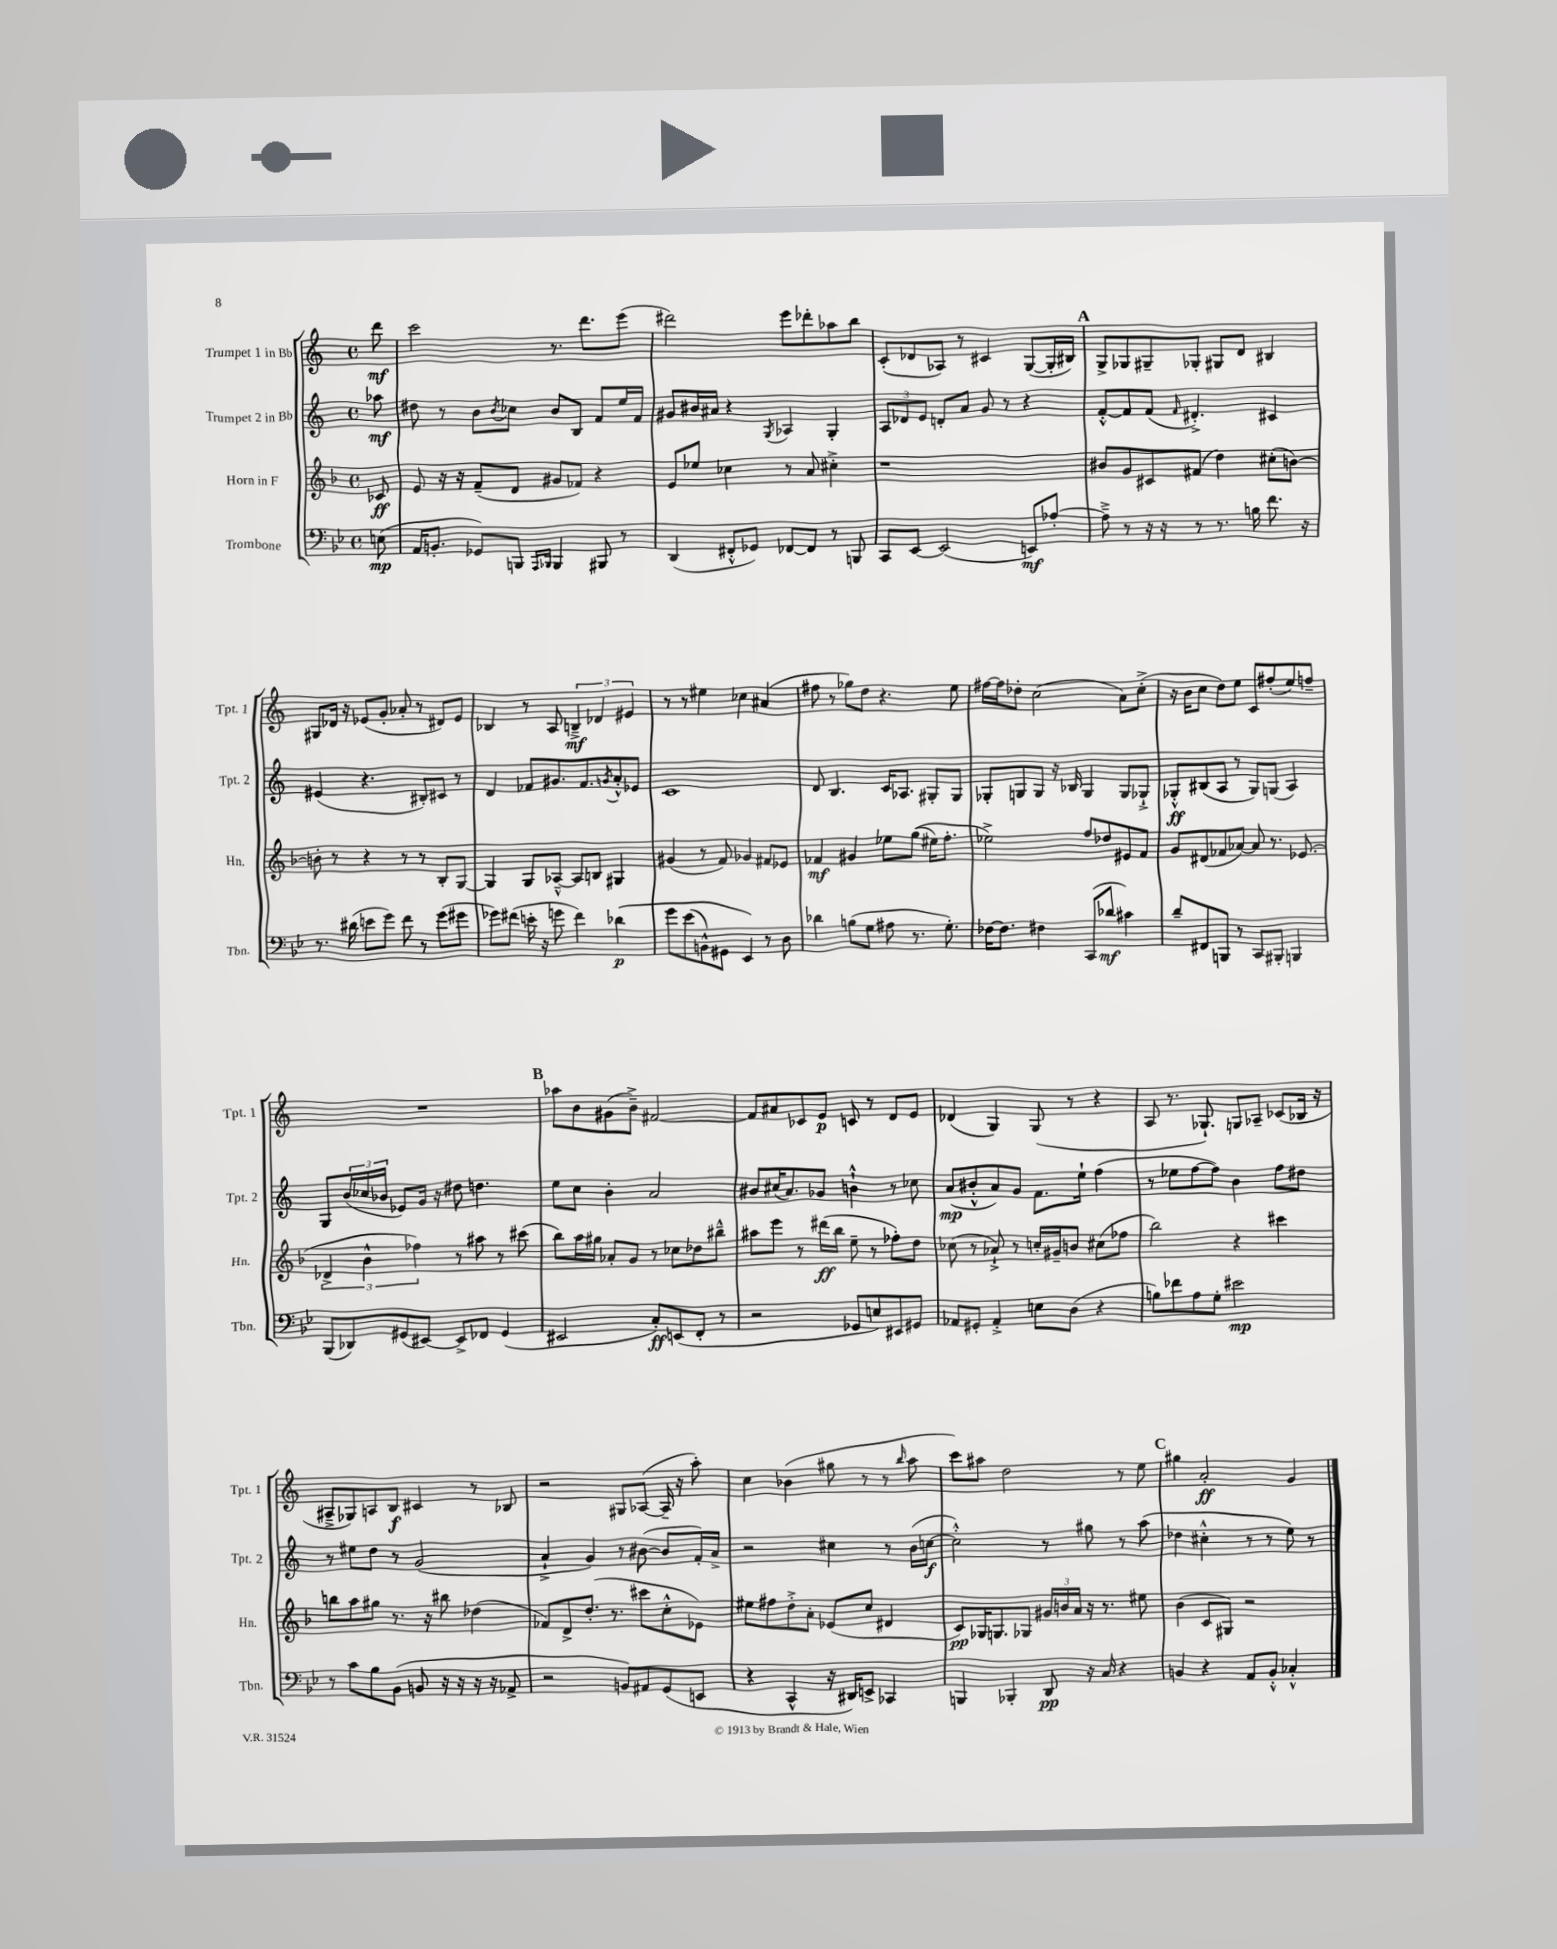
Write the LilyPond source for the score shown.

<<
\new StaffGroup <<
\new Staff = "s0" \with { instrumentName = "Trumpet 1 in Bb" shortInstrumentName = "Tpt. 1" } {
    \clef treble \key c \major \defaultTimeSignature \time 4/4 \partial 8
    d'''8\mf |
    c'''2 r8. d'''8. e'''8( |
    dis'''2) e'''8 des'''8-. aes''8 b''8 |
    c'8-.( des'8 aes8) r8 cis'4 g8~( g16-. bis16) |
    \mark \markup { \bold "A" } g8-> ges8 gis8-- ges8-. gis8 d'8 bis4 |
    gis8 des'16 r16 ees'8( g'8-. aes'8-. r8 dis'8) ees'8 |
    bes4 r8 a8 \tuplet 3/2 { b4--->\mf des'4 eis'4 } |
    r8 r8 eis''4 ces''4 ais'4( |
    fis''8 r8 ges''8) d''8 r4. e''8 |
    fis''16~ fis''16 des''8-. c''2( a'8) c''8-.->( |
    r16 b'16 c''8 d''8) e''8 c'8 fis''8-.( e''8) f''8-- |
    R1 |
    \mark \markup { \bold "B" } aes''8 b'8 gis'8( b'8--->) fis'2~ |
    fis'8 ais'8 ces'8 e'8\p c'8 r8 d'8 e'8 |
    des'4( g4) g8( r8 r4 |
    a8 r8. ges8.-!) g8 aes8-- ces'8( bes16 r16 |
    ais8---> ges8) a8 b8\f cis'4 r8 bes8 |
    r2 gis8 aes8~( aes16-- r16 a''8-.) |
    c''4 bes'4( gis''8 r8 r8 \grace { b''16 } a''8 |
    c'''8) ais''8 d''2 r8 e''8 |
    \mark \markup { \bold "C" } gis''4 a'2-.\ff g'4 \bar "|." |
}
\new Staff = "s1" \with { instrumentName = "Trumpet 2 in Bb" shortInstrumentName = "Tpt. 2" } {
    \clef treble \key c \major \defaultTimeSignature \time 4/4 \partial 8
    aes''8\mf |
    dis''8 r8 b'8 \acciaccatura { b'8 } ces''8 b'8 b8 f'8 e''16 f'16 |
    gis'8 bis'16 ais'16 r4 \acciaccatura { g8 } aes4 g4-. |
    \tuplet 3/2 { a8 des'8 e'8 } d'8-. a'8 g'8 r8 r4 |
    \mark \markup { \bold "A" } f'8~-.-^ f'8 f'8( \grace { f'16 } dis'4.-.->) cis'4 |
    eis'4( r4. bis8-.) cis'8 r8 |
    d'4 fes'8 gis'8. fes'8. \acciaccatura { g'8 } a'8-.-^ ees'8 |
    c'1 |
    d'8 b4. c'16 aes8. gis8-. gis8 |
    ges8-. g8 g8 r16 bes16 g4 g8 ges8-!-> |
    ges8-.-^\ff bis8( a8 r8 ges8) g8( a4) |
    g8 \tuplet 3/2 { b'16( ces''16 bes'16 } ees'8) g'16 r16 dis''8 d''4. |
    \mark \markup { \bold "B" } e''8 c''8 b'4-. a'2 |
    bis'8 cis''16( a'8.) ges'8 b'4-!-^ r8 ces''8 |
    a'8\mp( bis'8-.-^ a'8) g'8 f'8. e''16-! f''4( |
    r8 ees''8 f''8~ f''8) b'4 f''8 dis''8 |
    r8 eis''8 d''8 r8 g'2( |
    a'4-!-> g'4) r8 bis'8~( bis'8 f'16-.) a'16-> |
    r2 cis''4 r8 b'16( c''16~\f |
    c''2-.-^) r8 gis''8 r8 a''8( |
    \mark \markup { \bold "C" } des''4 cis''4-.-^ r8 r8 e''8) r8 \bar "|." |
}
\new Staff = "s2" \with { instrumentName = "Horn in F" shortInstrumentName = "Hn." } {
    \clef treble \key f \major \defaultTimeSignature \time 4/4 \partial 8
    ces'8\ff |
    e'8 r16 r16 f'8--( d'8 gis'8 fes'8) r4 |
    e'8 ees''8 ces''4 r8 a'8 cis''4-.-> |
    r1 |
    \mark \markup { \bold "A" } bis'8 g'8 cis'8 fis'8( d''4) cis''8-.( b'8~) |
    b'8-. r8 r4 r8 r8 bes8-. g8~ |
    g4 g8 aes8~---^ aes8 b8 gis4 |
    gis'4( r8 f'8) ges'4 fis'8 ees'8 |
    fes'4\mf gis'4 ees''8 g''8(\( eis''16) f''8.-. |
    ees''2->\) f''8 des''8 eis'8 f'8 |
    g'8 dis'8( fes'8 aes'8~) aes'8 r8. ees'8.( |
    \tuplet 3/2 { des'4-> bes'4-^ fes''4) } r8 ais''8 r8 cis'''8( |
    \mark \markup { \bold "B" } bes''8) a''16 gis''16 aes'8-. g'8 r8 ces''8 des''8 bis''8---^ |
    ais''8 e'''8 r8 dis'''16\ff( bes''16 e''8-- r8 fes''8-.) d''8 |
    ces''8( r8 aes'8-!->) r8 c''16-. gis'16-- b'8 cis''8( fes''8 |
    bes''2) r4 cis'''4 |
    b''8 a''8 gis''8 r8. r16 bis''8 des''4( |
    fes'8) d'8-> d''8.-.( r8. cis'''8 c''8-.-^ ees'8) |
    eis''8 fis''8 d''8-.-> a'8-. ees'8( c''8 dis'4 |
    c'8\pp) ges16 g8. ges8 \tuplet 3/2 { gis'16 b'16 a'16 } r16 r8. eis''8 |
    \mark \markup { \bold "C" } bes'4( c'8 gis8) r2 \bar "|." |
}
\new Staff = "s3" \with { instrumentName = "Trombone" shortInstrumentName = "Tbn." } {
    \clef bass \key bes \major \defaultTimeSignature \time 4/4 \partial 8
    e8\mp( |
    a,16 b,8.-. ges,8) b,,8 \grace { a,,16 bes,,16 } bes,,4 bis,,8 r8 |
    d,4( fis,8-.-^ ges,8) fes,8~ fes,8 r8 b,,8 |
    c,8 ees,8~ ees,2( e,8\mf) aes8~-. |
    \mark \markup { \bold "A" } aes8---> r8 r16 r16 r8 r8. b16 f'8. r16 |
    r8. dis'16( e'8 g'8) f'8 r8 g'8( gis'8 |
    ges'8) fis'8( e'16-. r16 g'8 fis'4) des'4\p\( |
    g'8 ees'8( b,8-^) gis,8 ees,4\) r8 d8 |
    des'4 b8( g8 ais8 r8. g8.-.) |
    fes16~ fes8. fis4 c,8( des'8\mf cis'4) |
    d'8-- fis,8 b,,8 r8 c,8 bis,,8-. b,,4 |
    bes,,8( des,8) gis,8( eis,8~) eis,8-> fes,8 gis,4( |
    \mark \markup { \bold "B" } eis,2 c8-.\ff) e,8( f,8-. r8 |
    r2 ges,8 e8) eis,8 gis,8 |
    aes,8 gis,8-. aes,4-.-> e8 d8( r4 |
    b8) fes'8 a8 g8-. eis'2\mp |
    r8 c'8 bes8 bes,8( b,8 r16 r16 r16 r16 aes,8-> |
    r2 b,8) ais,8 g,8( e,8 |
    r4 c,4-^ r16 dis,16) e,8-> ces,4 |
    b,,4 bes,,4-. d,8\pp r16 c16 r4 |
    \mark \markup { \bold "C" } b,4 r4 a,8 b,8-.-^ ces4-.-^ \bar "|." |
}
>>
>>
\layout { \context { \Score \remove "Bar_number_engraver" } }
